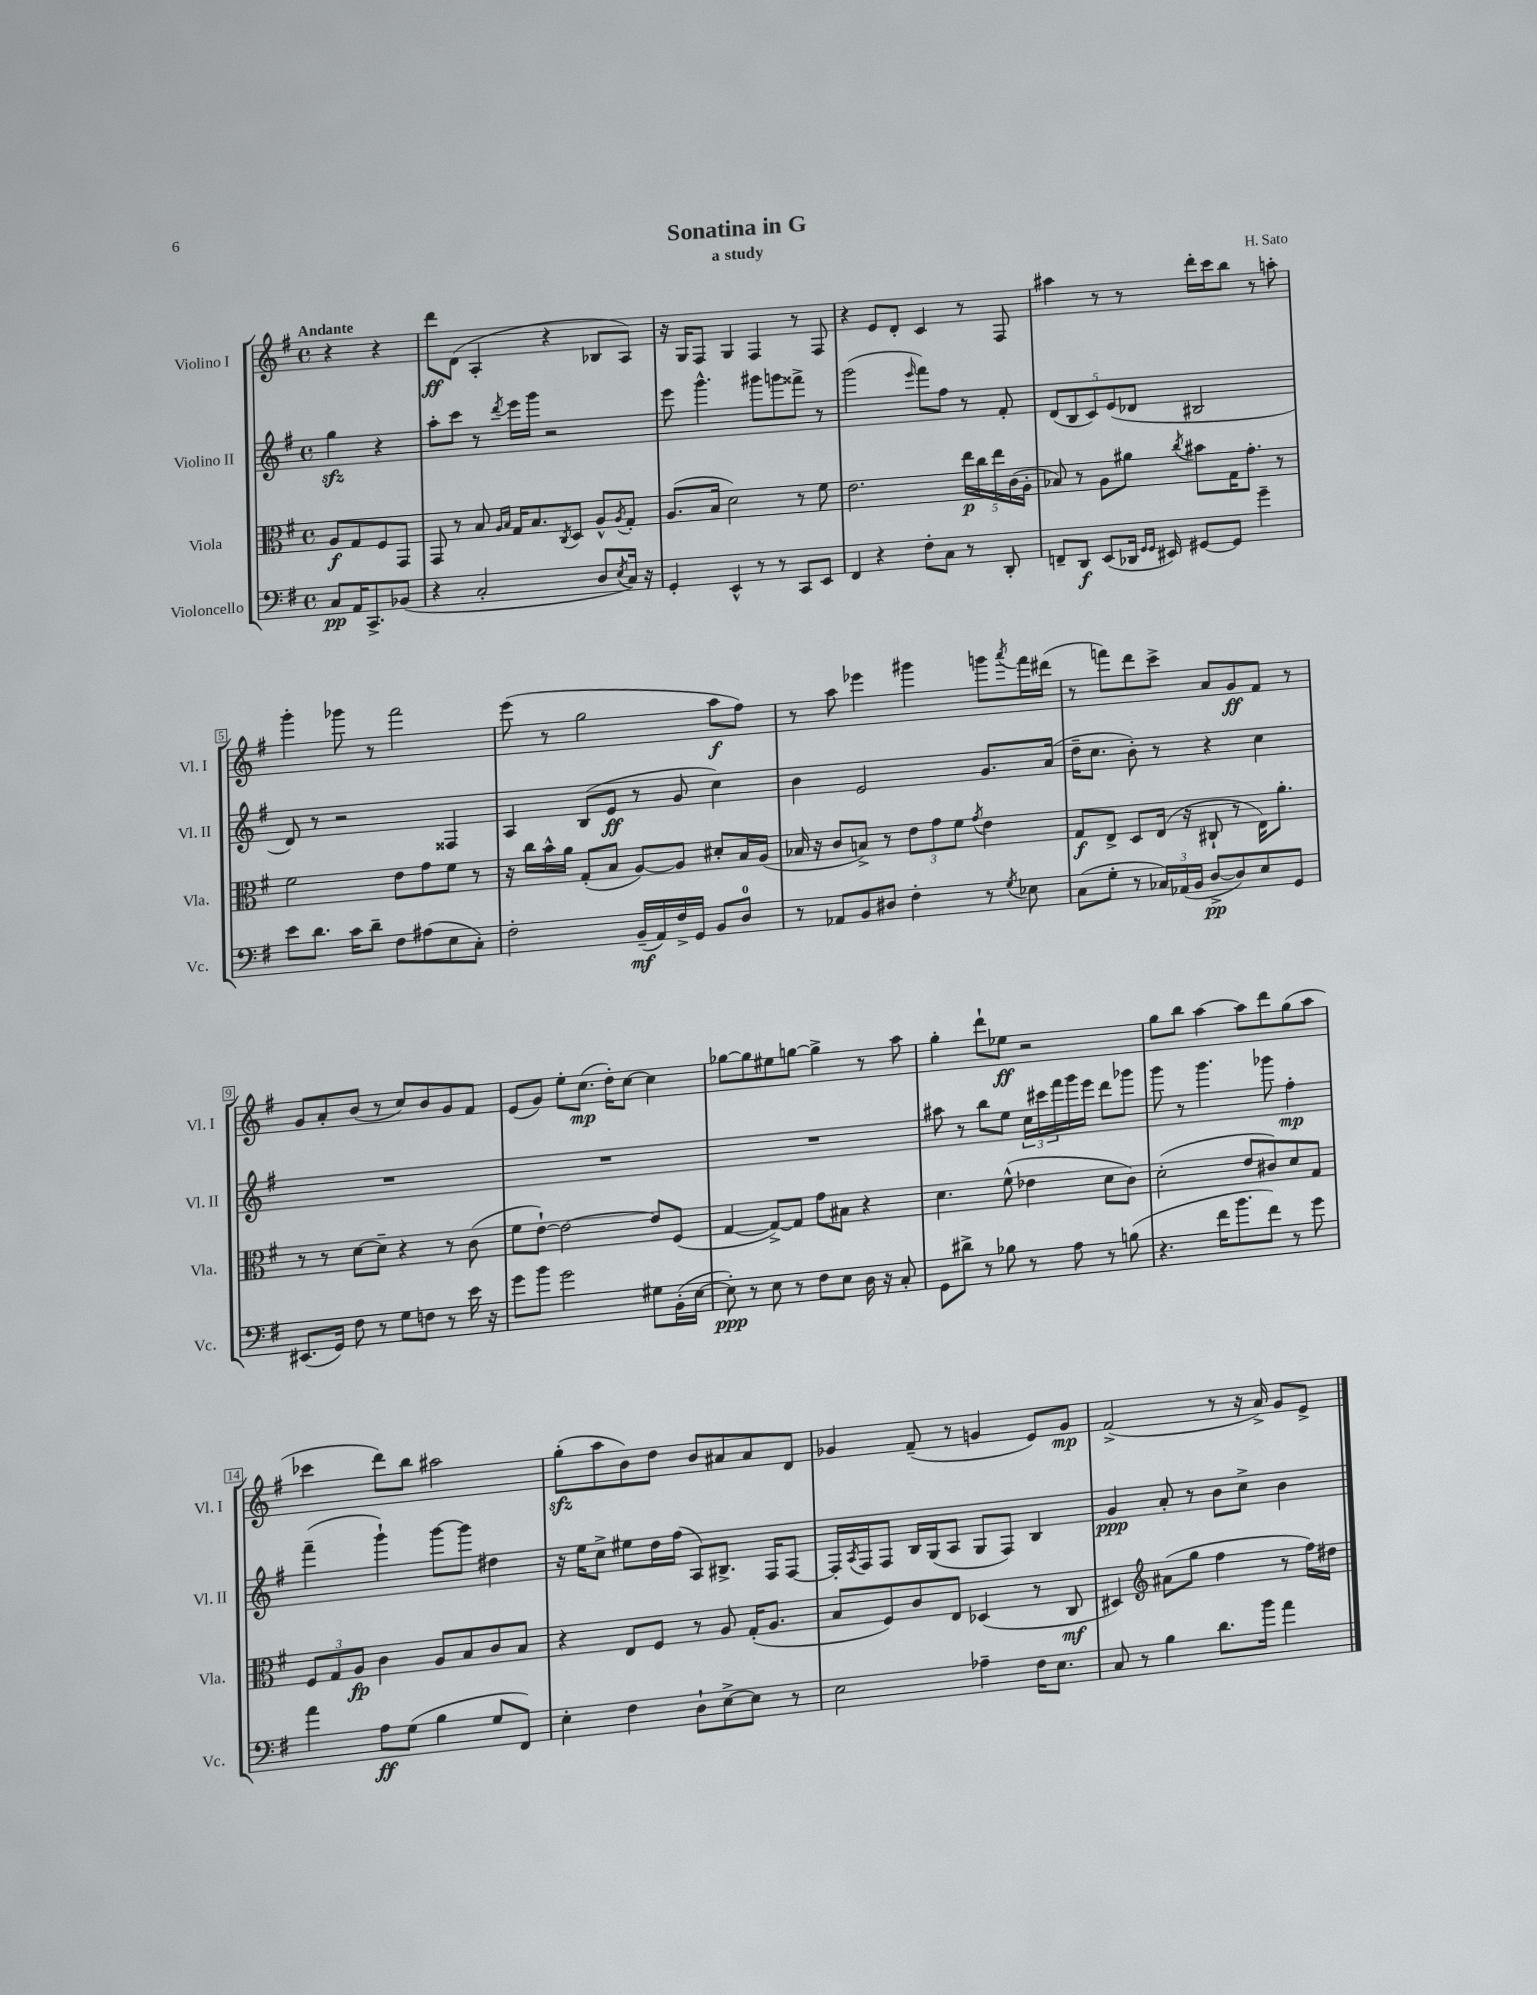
\header { title = "Sonatina in G" composer = "H. Sato" subtitle = "a study" }
<<
\new StaffGroup <<
\new Staff = "s0" \with { instrumentName = "Violino I" shortInstrumentName = "Vl. I" } {
    \clef treble \key g \major \defaultTimeSignature \time 4/4 \partial 2 \tempo "Andante"
    r4 r4 |
    d'''8\ff d'8( a4-. r4 bes8 a8) |
    r16 g16 fis8 g4 fis4 r8 fis8 |
    r4 e'8 d'8-. c'4 r8 fis8 |
    ais''4 r8 r8 d'''16-. c'''16 b''8 r8 a''8-. |
    g'''4-. ges'''8 r8 fis'''2 |
    e'''8( r8 g''2 a''8\f fis''8) |
    r8 a''8 ees'''4 gis'''4 g'''8 \acciaccatura { a'''8 } fis'''16 dis'''16( |
    r8 f'''8) d'''8 c'''8-> a'8 g'8\ff fis'8 r8 |
    g'8 a'8-. b'8( r8 c''8) b'8 g'8 fis'8 |
    e'8( g'8) e''8-. c''8.\mp( d''16-.) c''8~ c''4 |
    ges''8~ ges''8 eis''8 g''8~ g''4-> r8 a''8 |
    g''4-. d'''8-! ees''8\ff r2 |
    g''8 b''8 a''4~ a''8 d'''8 g''8( a''8 |
    ces'''4 d'''8) b''8 ais''2 |
    g''8-.\sfz( a''8 b'8) d''8 b'8 ais'8 ais'8 d'8 |
    ges'4 fis'8--( r8 g'4 e'8) g'8\mp |
    fis'2->( r8 r16 a'16->) g'8 e'8-> \bar "|." |
}
\new Staff = "s1" \with { instrumentName = "Violino II" shortInstrumentName = "Vl. II" } {
    \clef treble \key g \major \defaultTimeSignature \time 4/4 \partial 2
    g''4\sfz r4 |
    a''8-. c'''8 r8 \acciaccatura { d'''8 } e'''16 g'''16 r2 |
    e'''8 g'''4.-^ gis'''8 g'''8 fisis'''8-> r8 |
    g'''2( \grace { e'''16 } fis'''8) fis''8 r8 fis'8-. |
    \tuplet 5/4 { d'8( b8 c'8) e'8( des'8 } bis2 |
    d'8) r8 r2 fisis4 |
    a4 b8( e'8\ff r8 g'8 c''4) |
    b'4 e'2 g'8. a'16( |
    d''16-- c''8. b'8-.) r8 r4 c''4 |
    R1 |
    R1 |
    R1 |
    ais''8 r8 b''8 e''8 \tuplet 3/2 { c''16 cis'''16 fis'''16 } g'''16 e'''16 d'''8 ges'''8 |
    g'''8 r8 g'''4. ges'''8 fis''4-.\mp |
    fis'''4--( g'''4-!) g'''8~ g'''8 dis''4 |
    r16 e''16 c''8-> eis''8 d''16 fis''16( a8) bis8.-> fis16 fis8~ |
    fis16-. \acciaccatura { a8 } fis16 fis8 b16 g16( a8 g8 fis8) b4 |
    g'4\ppp a'8-. r8 b'8 c''8-> b'4 \bar "|." |
}
\new Staff = "s2" \with { instrumentName = "Viola" shortInstrumentName = "Vla." } {
    \clef alto \key g \major \defaultTimeSignature \time 4/4 \partial 2
    a8\f g8 fis8 g,8 |
    g,8 r8 b8 \grace { a16 b16 } g16 b8. \acciaccatura { c8 } d8 a8-^ \acciaccatura { a8 } g8-. |
    a8.( b16 d'2) r8 fis'8 |
    e'2. \tuplet 5/4 { e''16\p c''16 e''16 c'16( a16-. } |
    bes8) r8 a8 ais'8 \acciaccatura { c''8 } bis'8 g16 g'8.-. r8 |
    fis'2 e'8 g'8 fis'8 r8 |
    r16 c''16 b'16-^ a'16 g8-.( b8 a8~) a8 dis'8-. b16 a16( |
    bes16 r16 c'8 b8->) r8 \tuplet 3/2 { e'8 g'8 fis'8 } \acciaccatura { g'8 } e'4 |
    g8\f e8-> d8 e16( r16 cis8-! r8 e16) a'8.-. |
    r8 r8 d'8~ d'8-- r4 r8 c'8( |
    fis'8 e'8~-!) e'2~ e'8 fis8( |
    g4~ g8~->) g8 g'8 bis8 r4 |
    d'4. fis'8-^( ees'4 d'8 c'8) |
    d'2-.( e'8 cis'8) d'8 g8 |
    \tuplet 3/2 { fis8 g8 a8\fp } c'4 a8 b8 c'8 b8 |
    r4 e8 fis8 r8 a8 g16-.( a8. |
    b8 fis8) c'8 e8 des4( r8 c8\mf |
    dis4) \clef treble ais'8( g''8 fis''4 r8 fis''16) dis''16 \bar "|." |
}
\new Staff = "s3" \with { instrumentName = "Violoncello" shortInstrumentName = "Vc." } {
    \clef bass \key g \major \defaultTimeSignature \time 4/4 \partial 2
    c8\pp a,16 c,8.-> bes,8( |
    r4 c2-. d8 \acciaccatura { e8 } c16) r16 |
    g,4-. e,4-^ r8 r8 c,8 e,8 |
    fis,4 r4 fis8-. c8 r8 d,8-. |
    f,8-- d,8\f e,8( des,16 \grace { g,16 g,16 } eis,16) gis,8~ gis,8 g'4-- |
    e'8 d'8. c'16 d'8-- fis8 ais8( e8 c8-.) |
    fis2-. b,16--\mf( a,16) fis16-> g,16 b,8 d8-0 |
    r8 aes,8 b,8 dis8 fis4-. r8 \acciaccatura { g8 } ees8 |
    c8( g8-. r8 \tuplet 3/2 { ces16) aes,16( b,16 } d8~->\pp d8) e8 g,8 |
    eis,8.( g,16) fis8 r8 g8 f8 r8 e'16 r16 |
    g'8 b'8 g'2 gis8 b,16-.( e16~ |
    e8-.\ppp) r8 e8 r8 fis8 e8 d16 r16 c8-. |
    g,8 dis'8-> r8 bes8 r8 a8 r8 b8( |
    r4. fis'16 b'8. fis'8) r8 g'8 |
    a'4 a8\ff g8( b4 g8 fis,8) |
    e4-. fis4 d8-! e8~-> e8 r8 |
    e2 aes4-- fis16 e8. |
    c8 r8 b4 d'8. b'16 a'4 \bar "|." |
}
>>
>>
\layout { \context { \Score \override BarNumber.stencil = #(make-stencil-boxer 0.1 0.3 ly:text-interface::print) } }
